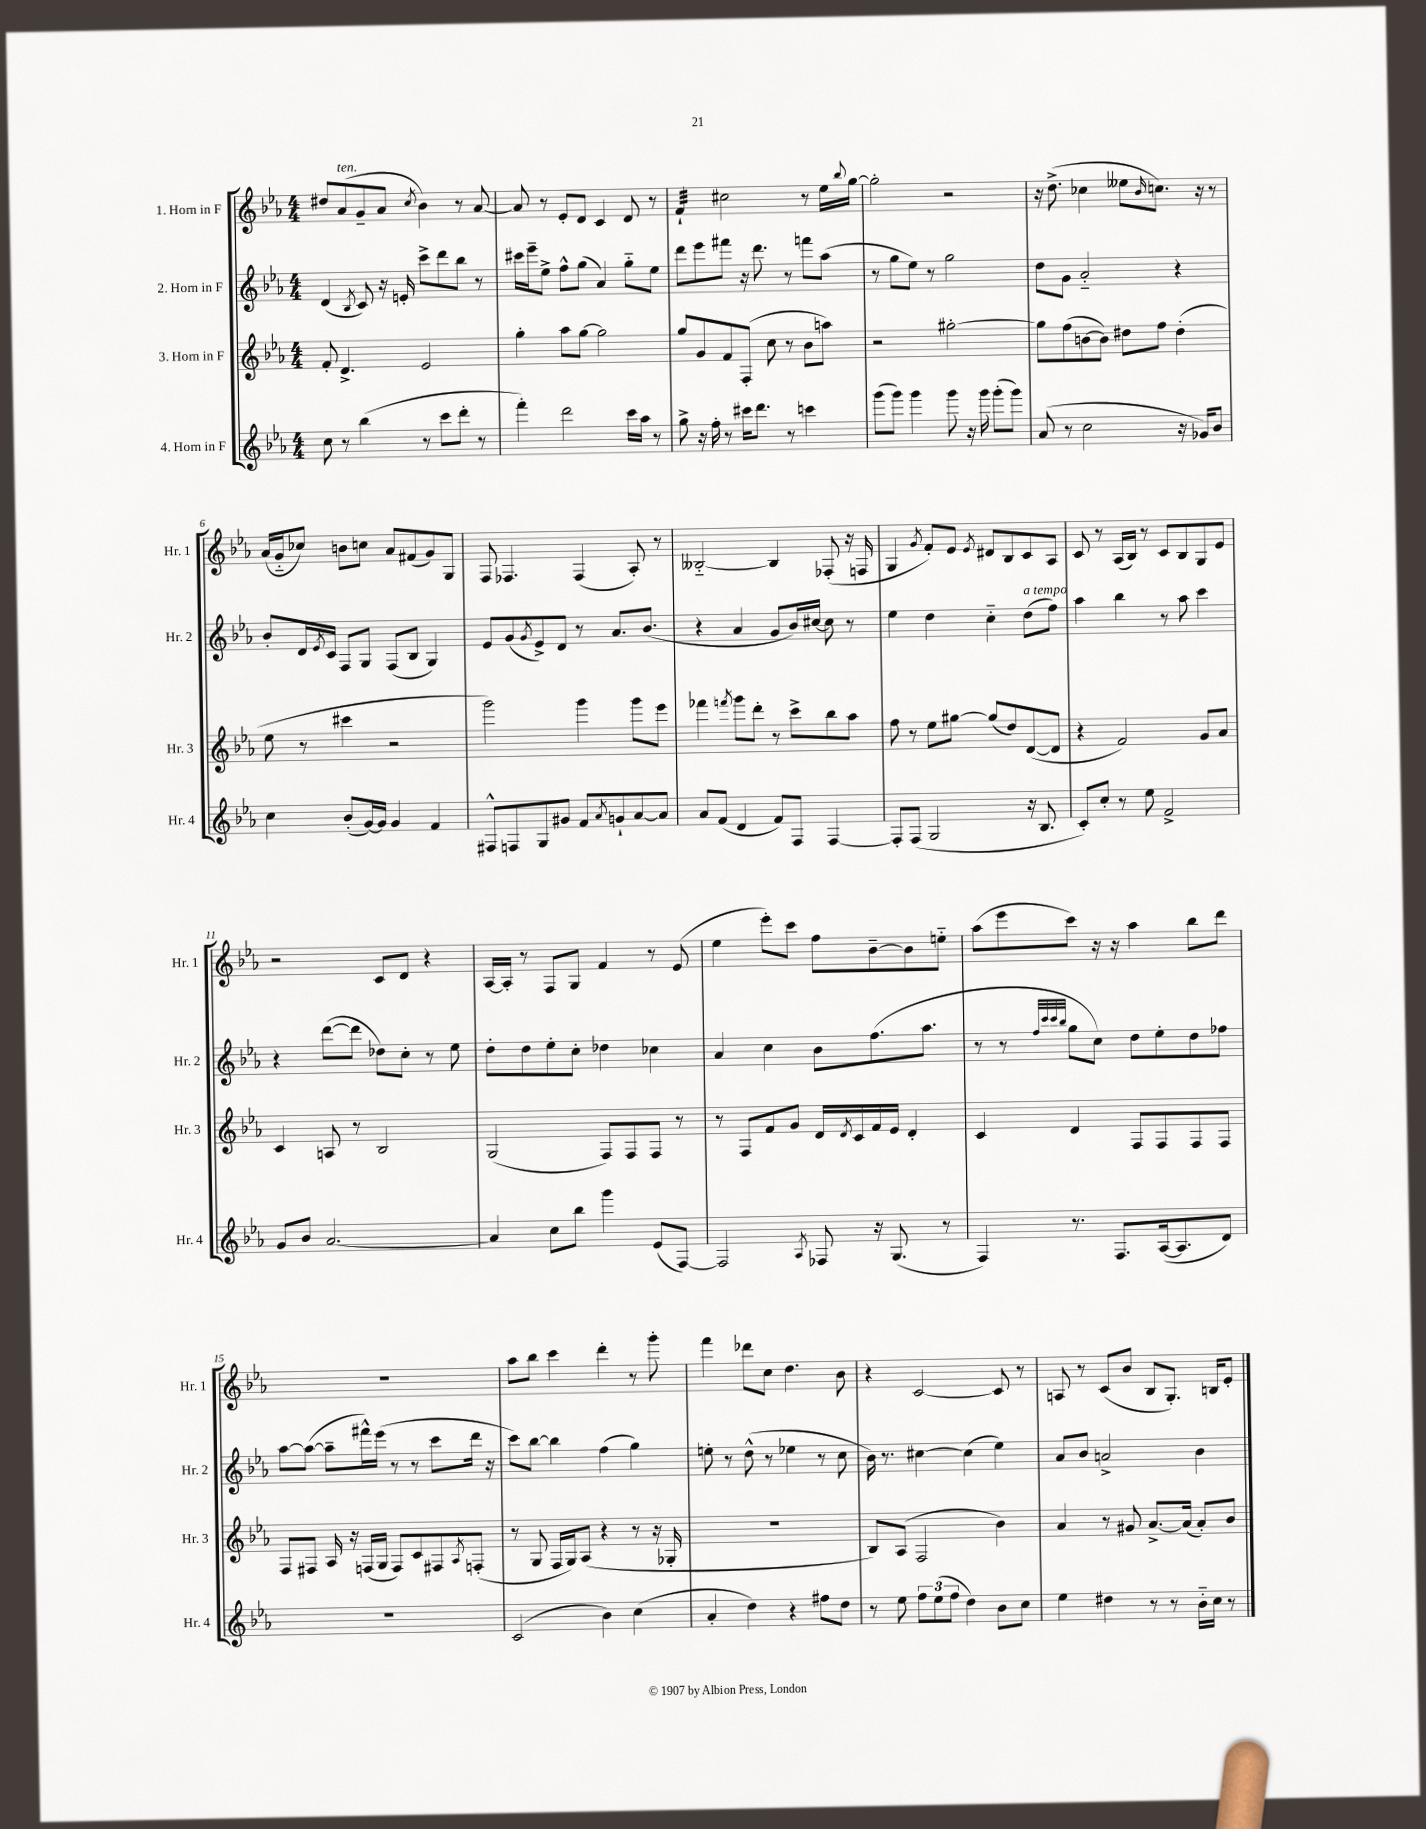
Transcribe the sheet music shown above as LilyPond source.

<<
\new StaffGroup <<
\new Staff = "s0" \with { instrumentName = "1. Horn in F" shortInstrumentName = "Hr. 1" } {
    \clef treble \key ees \major \numericTimeSignature \time 4/4
    dis''8 aes'8^\markup { \italic "ten." }( g'8-- aes'8 \acciaccatura { c''8 } bes'4) r8 aes'8~ |
    aes'8 r8 ees'8-. d'8 c'4 d'8 r8 |
    f'4:32-! cis''2 r8 ees''16 \appoggiatura { bes''8 } g''16~ |
    g''2-. r2 |
    r16 d''8.->( ces''4 eeses''8 \grace { bes'16 } c''8.) r16 r8 |
    aes'16( g'16-_ ces''8) b'8 c''8 aes'8 fis'8( g'8) g8 |
    f8 fes4. fes4( aes8-.) r8 |
    beses2~-_ beses4 fes8-.( r16 f16 |
    g4 \acciaccatura { g'8 } f'8-.) ees'8 \acciaccatura { ees'8 } dis'8 bes8 c'8 aes8 |
    c'8 r8 aes16( bes16) r8 c'8 bes8 g8 ees'8 |
    r2 c'8 d'8 r4 |
    aes16~ aes16-. r8 f8 g8 f'4 r8 ees'8( |
    ees''4 ees'''8-.) c'''8 f''8 bes'8~-- bes'8 e''8-_ |
    aes''8( ees'''8 c'''8) r16 r16 aes''4 bes''8 d'''8 |
    R1 |
    aes''8 bes''8 c'''4 d'''4-. r8 g'''8-. |
    f'''4 des'''8 c''8 d''4. bes'8 |
    r4 c'2~ c'8 r8 |
    a8 r8 c'8( bes'8 bes8 g8.-.) b16 ees'8-. \bar "|." |
}
\new Staff = "s1" \with { instrumentName = "2. Horn in F" shortInstrumentName = "Hr. 2" } {
    \clef treble \key ees \major \numericTimeSignature \time 4/4
    d'4( \acciaccatura { bes8 } c'8) r16 e'16-. c'''8-> d'''8 bes''8 r8 |
    cis'''16 ees'''16-- ees''8-> f''8-^ g''8( aes'4) g''8-_ ees''8 |
    d'''8 ees'''8 fis'''8 r16 d'''8. r8 f'''8 aes''8( |
    r8 g''8 ees''8) r8 g''2 |
    d''8 g'8 aes'2-_ r4 |
    bes'8-. d'16 \acciaccatura { ees'8 } c'16 f8 g8 f8( bes8 g4) |
    ees'8 g'8( \acciaccatura { g'8 } ees'8->) d'8 r8 aes'8. bes'8.( |
    r4 aes'4 g'8 bes'16) cis''16~ cis''8 r8 |
    ees''4 d''4 c''4-_ d''8^\markup { \italic "a tempo" }( f''8) |
    aes''4 bes''4 r8 aes''8 c'''4 |
    r4 d'''8~( d'''8 des''8) c''8-. r8 ees''8 |
    d''8-. d''8 ees''8-. c''8-. des''4 ces''4 |
    aes'4 c''4 bes'8 f''8.( aes''8. |
    r8 r8 \grace { f''32 c'''32 c'''32 bes''32 } g''8 c''8) d''8 ees''8-. d''8 fes''8 |
    aes''8~ aes''8~( aes''8-- fis'''16-^) ees'''16( r8 r8 c'''8 d'''16 r16 |
    c'''8) bes''8~ bes''4 f''4( g''4) |
    e''8-. r8 d''8-^( r8 ees''4 r8 c''8 |
    bes'16) r8. cis''4~ cis''4( ees''4) |
    aes'8 bes'8 a'2-> bes'4 \bar "|." |
}
\new Staff = "s2" \with { instrumentName = "3. Horn in F" shortInstrumentName = "Hr. 3" } {
    \clef treble \key ees \major \numericTimeSignature \time 4/4
    f'8-. d'4.-> ees'2 |
    g''4-. aes''8 g''8~ g''2 |
    g''8 g'8 f'8 f8-.( c''8 r8 bes'8 a''8) |
    r2 gis''2~-. |
    gis''8 f''8( b'8~ b'8) dis''8 f''8 dis''4-.( |
    ees''8 r8 cis'''4 r2 |
    g'''2) g'''4 g'''8 ees'''8 |
    fes'''4 \acciaccatura { f'''8 } g'''8 d'''8-. r8 c'''8-> bes''8 aes''8 |
    f''8 r8 ees''8 gis''8~ gis''8( d''8) d'8~( d'8 |
    r4 f'2) g'8 aes'8 |
    c'4 a8 r8 bes2 |
    g2( f8) f8 f8 r8 |
    r8 f8 f'8 g'8 d'16 \acciaccatura { d'8 } c'16 f'16 ees'16 d'4-. |
    c'4 d'4 f8 f8 f8 f8 |
    f8 fis8 aes16 r16 f16( g16 f8) c'8 fis8 \acciaccatura { aes8 } f8-.( |
    r8 g8 f16 g16) aes8( r4 r8 r16 ges16-. |
    R1 |
    bes8) aes8( f2 bes'4) |
    aes'4 r8 gis'8 aes'8.~-> aes'16( aes'8-.) bes'8 \bar "|." |
}
\new Staff = "s3" \with { instrumentName = "4. Horn in F" shortInstrumentName = "Hr. 4" } {
    \clef treble \key ees \major \numericTimeSignature \time 4/4
    c''8 r8 bes''4( r8 c'''8 d'''8-. r8 |
    f'''4-.) d'''2 c'''16 aes''16 r8 |
    g''8-> r16 f''16-. r8 cis'''16 d'''8. r8 c'''4 |
    g'''8( g'''8) g'''4 g'''8 r16 g'''16 g'''8-.( g'''8) |
    aes'8( r8 c''2 r16 ges'16) bes'8 |
    c''4 bes'8-.( g'16~) g'16 g'4 f'4 |
    fis8-^ f8 g8 gis'8 f'8 \acciaccatura { aes'8 } g'8-! aes'8~ aes'8 |
    aes'8 f'8( d'4 f'8) f8 f4~ |
    f8-. f8( g2 r16 bes8. |
    c'8-.) c''8-. r8 ees''8 f'2-> |
    g'8 bes'8 aes'2.~ |
    aes'4 c''8 bes''8 g'''4 ees'8( f8~) |
    f2 \acciaccatura { aes8 } fes8 r16 g8.( r8 |
    f4) r8. f8. aes16~( aes8. d'8) |
    R1 |
    c'2( bes'4) c''4( |
    aes'4-. d''4) r4 fis''8 d''8 |
    r8 ees''8 \tuplet 3/2 { f''8 ees''8( f''8 } d''4) bes'8 c''8 |
    ees''4 dis''4 r8 r8 bes'16-_ c''16 r8 \bar "|." |
}
>>
>>
